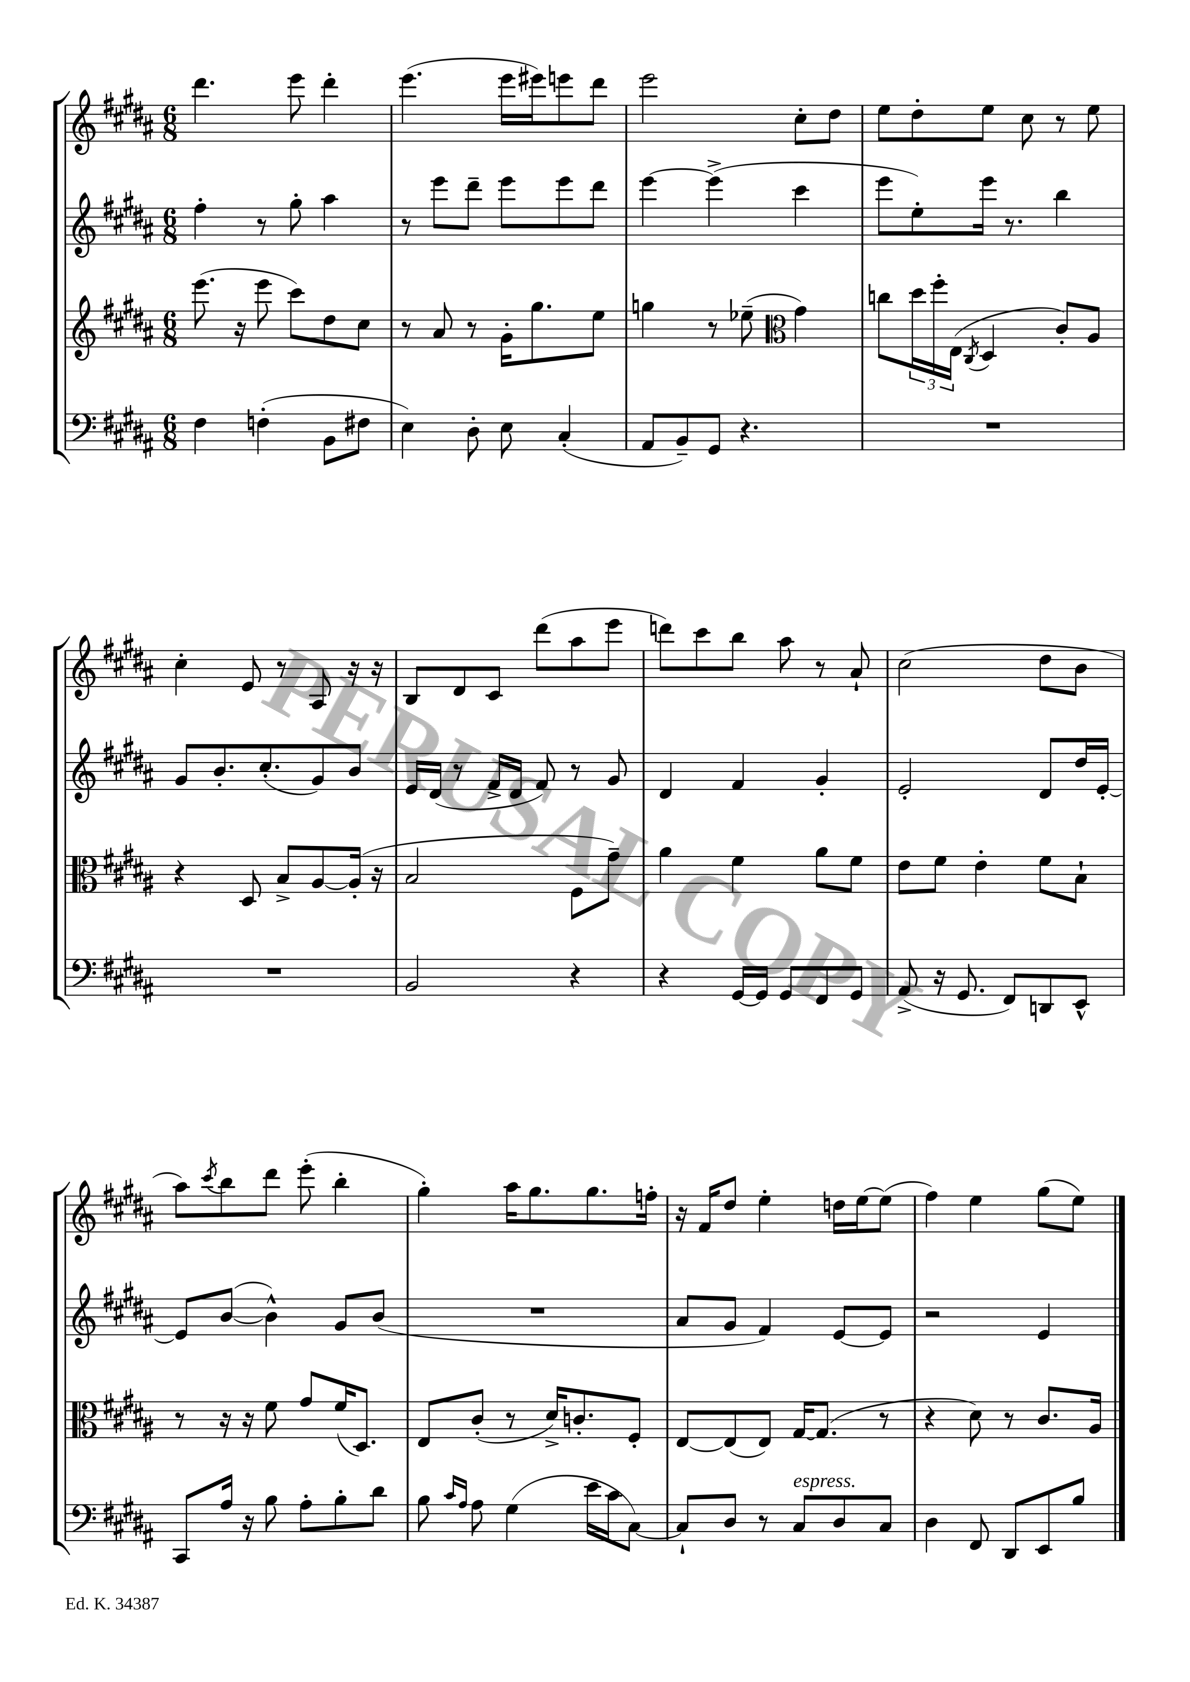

**kern	**kern	**kern	**kern
*staff4	*staff3	*staff2	*staff1
*clefF4	*clefG2	*clefG2	*clefG2
*k[f#c#g#d#a#]	*k[f#c#g#d#a#]	*k[f#c#g#d#a#]	*k[f#c#g#d#a#]
*M6/8	*M6/8	*M6/8	*M6/8
4F#	(8.eee	4ff#'	4.ddd#
.	16r	.	.
(4F'	8eee	8r	.
.	8ccc#)	8gg#'	8eee
8BB	8dd#	4aa#	4ddd#'
8F#	8cc#	.	.
=	=	=	=
4E)	8r	8r	(4.eee
.	8a#	8eee	.
8D#'	8r	8ddd#~	.
8E	16g#'	8eee	16eee
.	8.gg#	.	16eee#)
(4C#'	.	8eee	8eee
.	8ee	8ddd#	8ddd#
=	=	=	=
8AA#	4gg	[4eee	2eee
8BB~)	.	.	.
8GG#	8r	(4eee^]	.
4.r	(8ee-~	.	.
*	*clefC3	*	*
.	4g#)	4ccc#	8cc#'
.	.	.	8dd#
=	=	=	=
2.r	8cc	8eee	8ee
.	24dd#	8ee')	8dd#'
.	24ff#'	.	.
.	(24E	.	.
.	8qC#	.	.
.	4D#	16eee	8ee
.	.	8.r	.
.	.	.	8cc#
.	8c#')	4bb	8r
.	8A#	.	8ee
=	=	=	=
2.r	4r	8g#	4cc#'
.	.	8.b'	.
.	8D#	.	8e
.	.	(8.cc#'	.
.	8B^	.	8r
.	[8A#	8g#)	8A#
.	(16A#']	8b	16r
.	16r	.	16r
=	=	=	=
2BB	2B	16e	8B
.	.	(16d#	.
.	.	8r	8d#
.	.	16f#^	8c#
.	.	16d#	.
.	.	8f#)	(8ddd#
4r	8F#	8r	8aa#
.	8g#~)	8g#	8eee
=	=	=	=
4r	4a#	4d#	8ddd)
.	.	.	8ccc#
[16GG#	4f#	4f#	8bb
16GG#]	.	.	.
8GG#	.	.	8aa#
8FF#	8a#	4g#'	8r
8GG#	8f#	.	8a#`
=	=	=	=
(8AA#^	8e	2e'	(2cc#
16r	8f#	.	.
8.GG#	.	.	.
.	4e'	.	.
8FF#)	.	.	.
8DD	8f#	8d#	8dd#
8EE^^	8B`	16dd#	8b
.	.	[16e'	.
=	=	=	=
8CC#	8r	8e]	8aa#)
.	.	.	8qccc#
16A#	16r	([8b	8bb
16r	16r	.	.
8B	8f#	4b^^])	8ddd#
8A#'	8g#	.	(8eee'
8B'	(16f#	8g#	4bb'
.	8.D#)	.	.
8d#	.	(8b	.
=	=	=	=
8B	8E	2.r	4gg#')
16qqc#	.	.	.
16qqA#	.	.	.
8A#	(8c#'	.	.
(4G#	8r	.	16aa#
.	.	.	8.gg#
.	16d#^)	.	.
.	8.c'	.	.
16e	.	.	8.gg#
16c#	.	.	.
[8C#)	8F#'	.	.
.	.	.	16ff'
=	=	=	=
8C#`]	[8E	8a#	16r
.	.	.	16f#
8D#	(8E]	8g#	8dd#
8r	8E)	4f#)	4ee'
8C#	[16G#	.	.
.	(8.G#]	.	.
8D#	.	[8e	16dd
.	.	.	[16ee
8C#	8r	8e]	(8ee]
=	=	=	=
4D#	4r	2r	4ff#)
8FF#	8d#)	.	4ee
8DD#	8r	.	.
8EE	8.c#	4e	(8gg#
8B	.	.	8ee)
.	16A#	.	.
==	==	==	==
*-	*-	*-	*-
